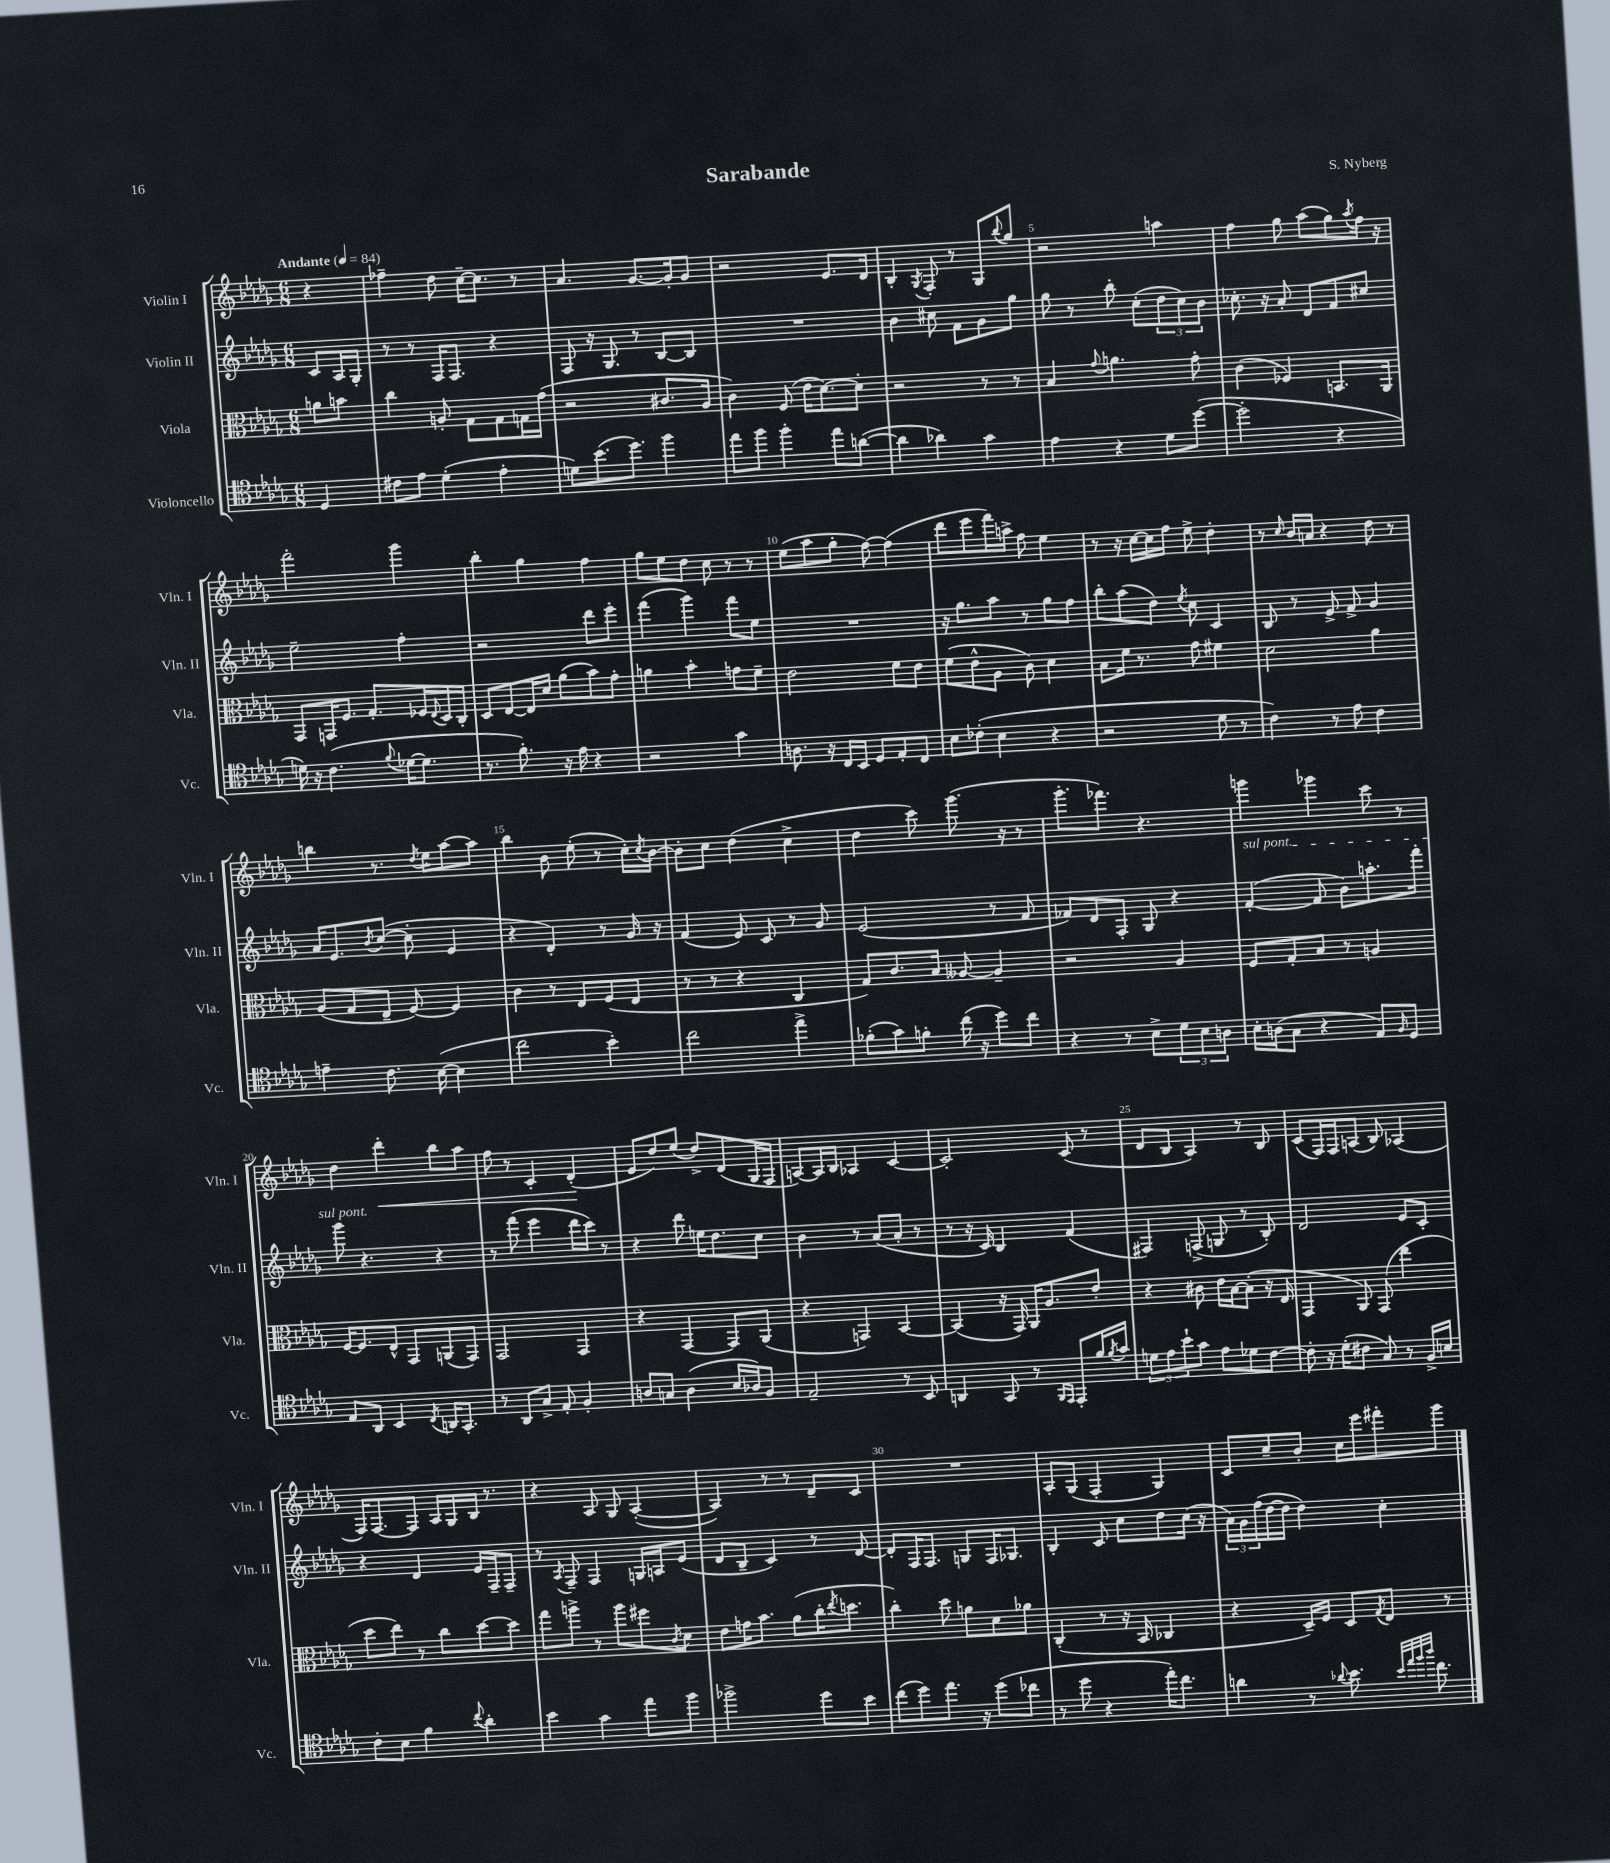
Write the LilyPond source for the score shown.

\header { title = "Sarabande" composer = "S. Nyberg" }
<<
\new StaffGroup <<
\new Staff = "s0" \with { instrumentName = "Violin I" shortInstrumentName = "Vln. I" } {
    \clef treble \key des \major \numericTimeSignature \time 6/8 \partial 4 \tempo "Andante" 4 = 84
    r4 |
    fes''4-- des''8 c''16~-- c''8. r8 |
    aes'4. ges'8.~ ges'16-. ges'8 |
    r2 ees'8. des'16 |
    bes4-. \acciaccatura { ges8 } f8-. r8 ges8 \appoggiatura { bes''8 } ges''8 |
    r2 a''4 |
    f''4 ges''8 aes''8( ges''8) \acciaccatura { aes''8 } f''16 r16 |
    f'''2-. ges'''4 |
    bes''4-. ges''4 f''4 |
    ges''8 ees''8 des''8 c''8 r8 r8 |
    ees''8( aes''8 ges''8-. f''8~) f''4( |
    des'''8 ees'''8 f'''16) a''16-> f''8 ees''4 |
    r8 r16 c''16~ c''16 f''16 ees''8-> des''4-. |
    r8 \grace { c''16 } bes'16 a'16 r4 des''8 r8 |
    b''4 r8. \acciaccatura { des''8 } ees''16 aes''8~ aes''8 |
    bes''4 bes'8 ees''8-.( r8 c''16-.) \acciaccatura { c''8 } bes'16~ |
    bes'8-. c''8 des''4( c''4-> |
    des''4 c'''8) ges'''8.( r16 r8 |
    ges'''8.-. fes'''8.) r4. |
    g'''4 ges'''4 c'''8 r8 |
    des''4 des'''4-.\< bes''8 aes''8 |
    f''8 r8 c'4-. des'4-.\!( |
    ees'8 des''8) ees''8( des''8->) des'8( ges16 f16 |
    a8~) a16 bes16 aes4 c'4~ |
    c'2-. c'8( r8 |
    des'8 bes8 aes4) r8 bes8 |
    c'8( f16) f16 a8( bes8) aes4( |
    f16) f8.~ f8 aes16 ges16 bes16 r8. |
    r4 aes8 ges8 aes4~-.( |
    aes4) r8 r8 des'8-- c'8 |
    R2. |
    aes8-. ges8( f4-. ges4) |
    c'8 c''8-- bes'8-. c''16 ees'''16 fis'''8-. ges'''8 \bar "|." |
}
\new Staff = "s1" \with { instrumentName = "Violin II" shortInstrumentName = "Vln. II" } {
    \clef treble \key des \major \numericTimeSignature \time 6/8 \partial 4
    c'8 aes16 ges16-. |
    r8 r8 f16 f8. r4 |
    f8 r16 ges8. r8 bes8~ bes8 |
    R2. |
    bes'4 cis''8 f'8 ges'8 ges''8 |
    ges''8 r8 bes''8-. c''8-.( \tuplet 3/2 { des''8 c''8) bes'8 } |
    ces''8.-. r16 aes'8-. des'8 f'8 cis''8 |
    ees''2-- f''4-. |
    r2 des'''8 ees'''8-. |
    f'''4( ges'''4) f'''8 ees''8 |
    R2. |
    r16 ges''8. aes''8 r8 ges''8 f''8 |
    bes''8-. aes''8( des''8) \acciaccatura { ees''8 } c''8 c'4 |
    bes8 r8 ees'8-> f'8-> ges'4 |
    aes'16 ees'8. \acciaccatura { bes'8 } c''8~( c''8-. ees'4 |
    r4 des'4-.) r8 ges'16 r16 |
    f'4( ees'8) c'8 r8 ges'8 |
    ees'2( r8 f'8 |
    fes'8) des'8 f8-. ges8 r4 |
    \once \override TextSpanner.bound-details.left.text = \markup { \italic "sul pont." } f'4~-.\startTextSpan( f'8 bes'8) a''8.-. f'''16-. |
    ges'''8\stopTextSpan r4. r4 |
    r8 f'''8( ees'''4 des'''16 c'''16) r8 |
    r4 des'''8 e''16 des''8. c''8 |
    bes'4 r8 aes'8( aes'8-. r8 |
    r8 r16 c'16) bes4 f'4( |
    fis4) f8->( g8 r8 bes8-.) |
    des'2 ees'8 c'8-. |
    r4 des'4 ees'16 f16-- f8-- |
    r8 \acciaccatura { aes8 } f8-- f4 g16 a16 ees'8( |
    des'8 bes8-- c'4) r8 des'8~ |
    des'8-. f16 f8. g8 f16 ges8. |
    bes4-. c'8 c''8 des''8 c''16( r16 |
    \tuplet 3/2 { aes'16) ges'16 f''16( } des''16~ des''16 des''4) c''4-. \bar "|." |
}
\new Staff = "s2" \with { instrumentName = "Viola" shortInstrumentName = "Vla." } {
    \clef alto \key des \major \numericTimeSignature \time 6/8 \partial 4
    a'8 b'8 |
    c''4 a8-. ges8 ges8 g16 ges'16( |
    r2 cis'8. aes16 |
    c'4) f8( ees'16 des'8.~) des'8-. |
    r2 r8 r8 |
    bes4 \appoggiatura { ges'8 } a'4. ges'8-. |
    c'4( fes4) b,8. aes,16 |
    ges,8 g,16 f8. ges8.-. fes16 \appoggiatura { ees8 } des16 c16-. |
    des8 ees8~ ees16 des'16 aes'8( bes'8) ges'8-. |
    a'4 bes'4-. g'8 f'8-- |
    ees'2 f'8 ees'8 |
    f'8( ees'8-^ aes8 c'8) des'4 |
    bes8 f'16 r8. ges'8 fis'4 |
    des'2 aes'4 |
    aes8( ges8 ees8-- f8~) f4 |
    c'4 r8 ees8 f8( ees8 |
    r8 r8 r4 c4 |
    ges8) c'8. bes16 aeses8~ aeses4-- |
    r2 aes4 |
    f8 ges8-. bes8 r8 a4 |
    f16~ f8. ees8-^ ges,8 a,8( ges,8) |
    ges,2 ges,4 |
    r4 ges,4~ ges,8 aes,8( |
    r4 g,4) bes,4~ |
    bes,4( r16 ges,16) aes,16 aes8. ees'8-. |
    r4 cis'8 ees'16 bes16~ bes8-.( r16 ees16 |
    ges,4 aes,8) ges,8( ees''4 |
    des''8 ees''8) r8 c''8 des''8~ des''8 |
    ges''8 a''8-> r8 a''8 fis''8 \acciaccatura { c'8 } des'8 |
    ees'8 g'16 bes'8. aes'8( c''16-. \acciaccatura { ees''8 } d''8. |
    c''4-.) des''8 a'8 des'8 aes'8 |
    c4-.( r8 r16 bes,16 ces4 |
    r4 des16--) f16 des8 \acciaccatura { ges8 } ees8 r8 \bar "|." |
}
\new Staff = "s3" \with { instrumentName = "Violoncello" shortInstrumentName = "Vc." } {
    \clef tenor \key des \major \numericTimeSignature \time 6/8 \partial 4
    des4 |
    cis'8 ees'8 des'4-.( ees'4-. |
    d'8) bes'8.( des''8.) f''4 |
    ees''8 f''8 f''4-. ees''8 a'8~( |
    a'4 aes'4) ges'4 |
    ees'4 r4 des'8 des''8~( |
    des''2-. r4 |
    d'16) r16 c'4.( \appoggiatura { f'8 } des'16~ des'8. |
    r8. f'8.-.) r16 ees'16 r4 |
    r2 ges'4 |
    a8. r16 c16 bes,16 des8 ees8-. c8 |
    bes8 ces'8-.( bes4 r4 |
    r2 des'8 r8 |
    c'4) r8 ees'8 c'4 |
    e'4-- c'8. bes16~( bes4 |
    c''2 bes'4-.) |
    c''2 ees''4-> |
    fes'8-.( ges'8) f'8-. c''16( r16 des''8) c''8 |
    r4 r8 bes8-> \tuplet 3/2 { des'8 bes8 a8 } |
    bes16-. a16( ges8 r4 ees8) \grace { f16 } des8 |
    ees8 aes,8 bes,4 \acciaccatura { c8 } a,16 ges,8.-. |
    r8 aes,8 ges8-> ees8-. f4-. |
    a8 g8 a4( bes16 aes16) f8 |
    ees2-- r8 bes,8 |
    a,4 ges,8 r8 \grace { f,16 ees,16 } ees,8-. f'16 \acciaccatura { f'8 } ges'16 |
    \tuplet 3/2 { d'8 ees'8 bes'8-! } ges'8 ees'8 des'8 c'8~ |
    c'8-. r16 des'16-.( cis'8 ges8) r8 f16-> b16 |
    c'8-. bes8 f'4 \appoggiatura { c''8 } aes'4-. |
    bes'4 ges'4 ees''8 f''8 |
    fes''2-> des''8 bes'8 |
    c''8( des''8) ees''8. r16 des''8( ces''8 |
    r8 des''8 r4 ees''16-.) c''8. |
    a'4 r8 \appoggiatura { aes'8 } bes'8. \grace { bes'32 ees''32 f''32 aes''32 } c''8. \bar "|." |
}
>>
>>
\layout { \context { \Score \override BarNumber.break-visibility = ##(#f #t #t) barNumberVisibility = #(every-nth-bar-number-visible 5) } }
